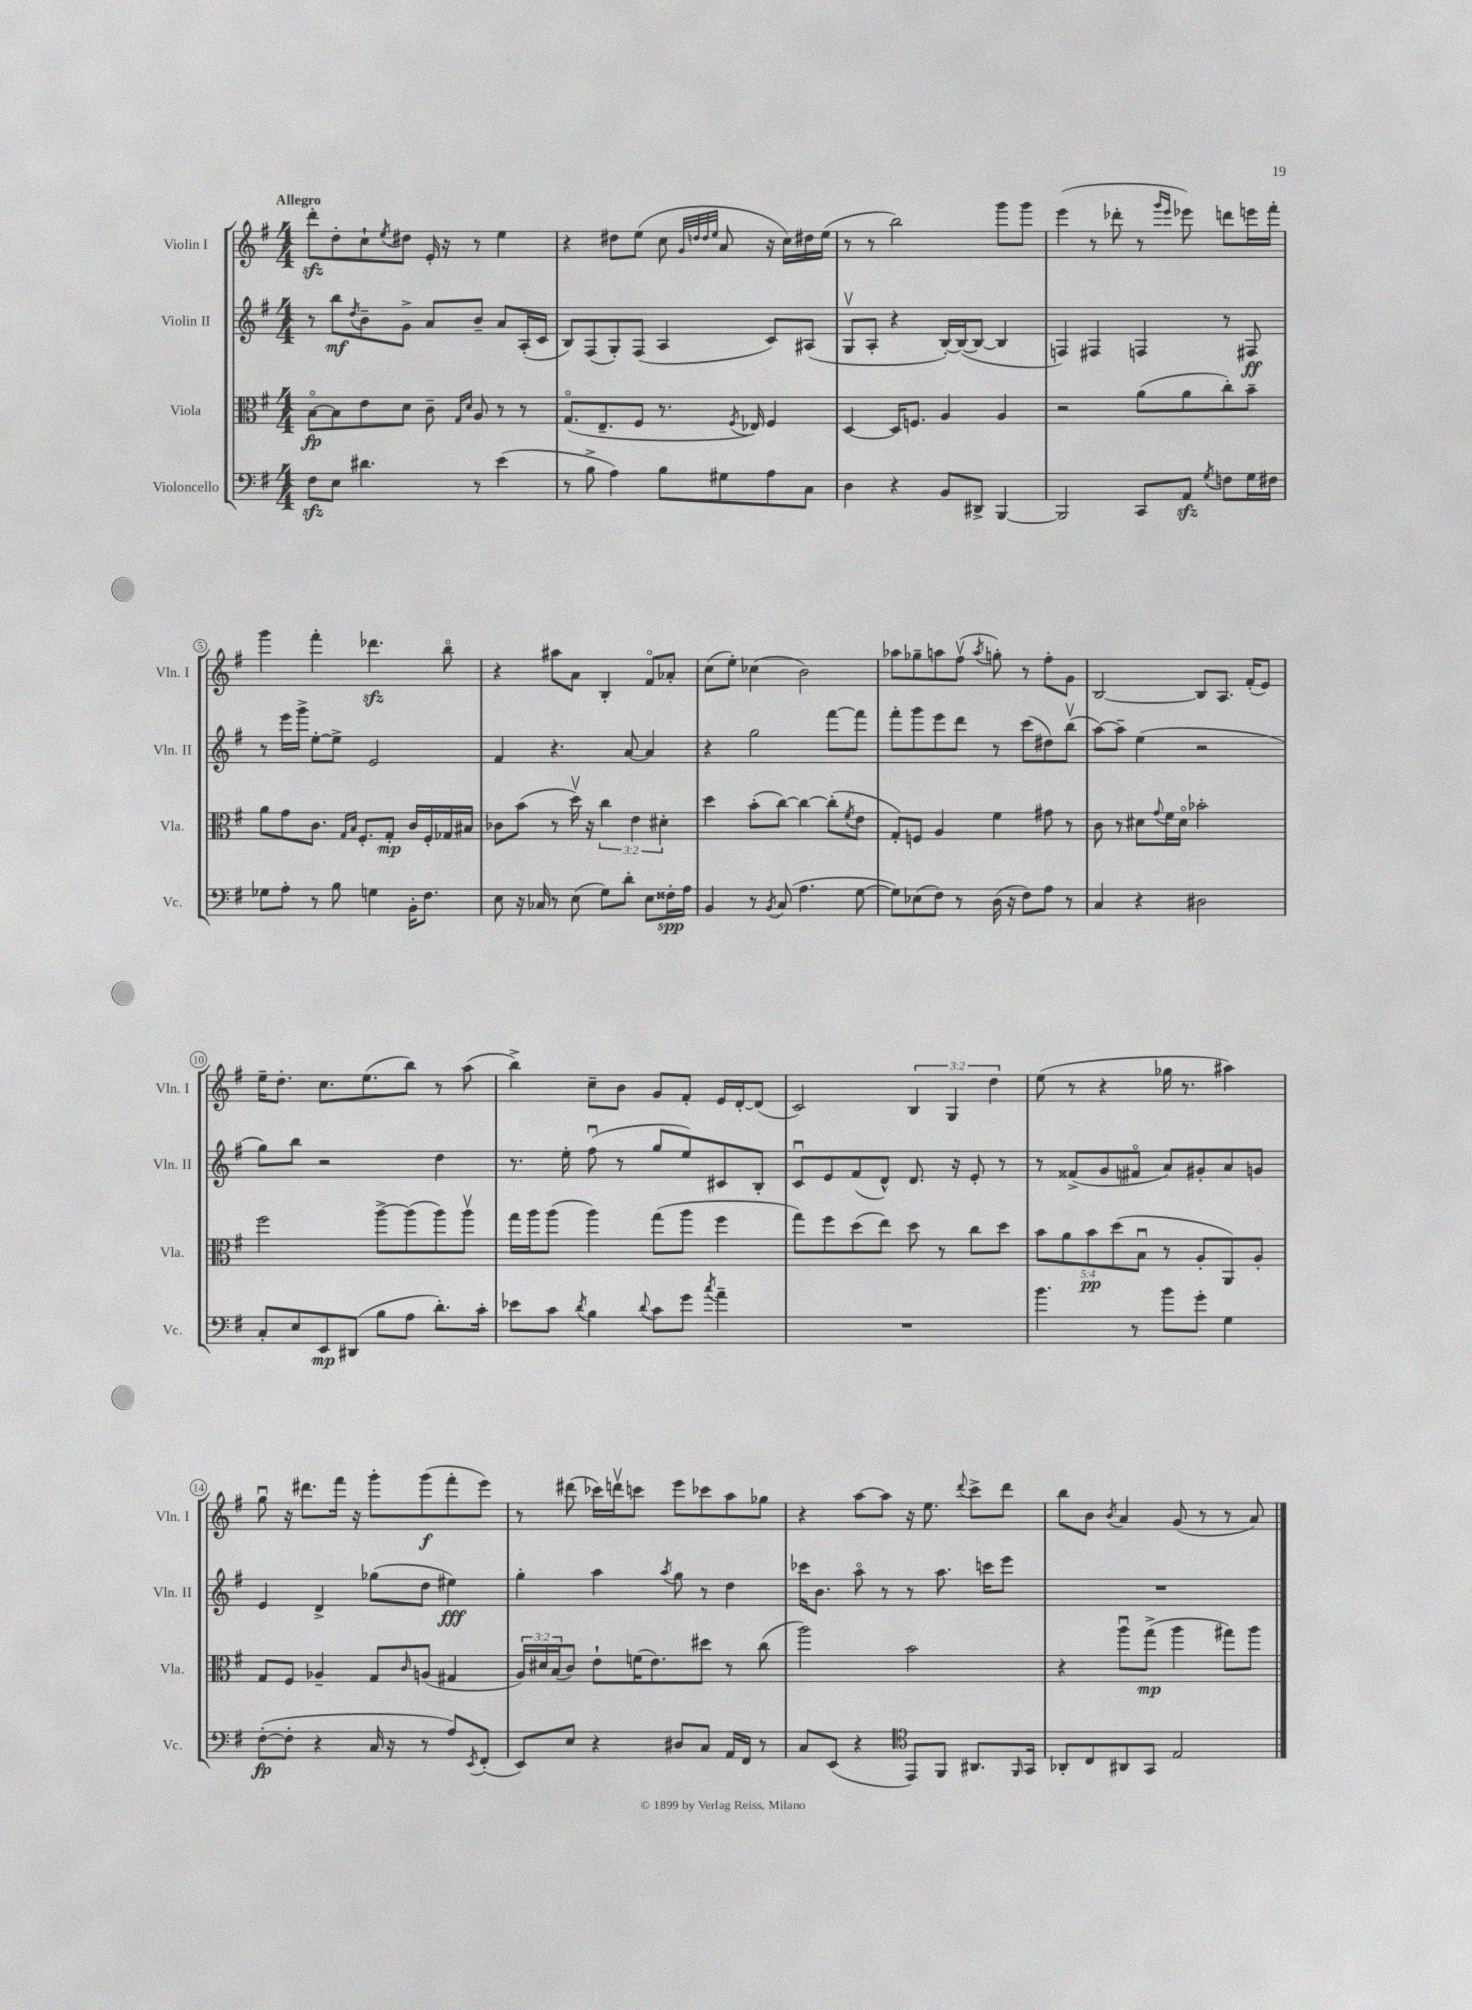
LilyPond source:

<<
\new StaffGroup <<
\new Staff = "s0" \with { instrumentName = "Violin I" shortInstrumentName = "Vln. I" } {
    \clef treble \key g \major \numericTimeSignature \time 4/4 \override Staff.TupletNumber.text = #tuplet-number::calc-fraction-text \tempo "Allegro"
    d'''8-.\sfz d''8-. c''8-! \acciaccatura { e''8 } dis''8 e'16-. r16 r8 e''4 |
    r4 dis''8 e''8( c''8 \grace { g'32 d''32 d''32 e''32 } a'8 r16 c''16) dis''16 e''16( |
    r8 r8 b''2) g'''8 g'''8 |
    e'''4( r8 des'''8-. r8 \grace { g'''16 e'''16 } ees'''8) d'''8 e'''16 fis'''16-. |
    g'''4 fis'''4-. des'''4.\sfz b''8\flageolet |
    r4 ais''8 a'8 b4-. fis'8\flageolet aes'8-. |
    c''8( e''8-.) ces''4( b'2) |
    aes''8 ges''8-- a''8 fis''8\upbow( \acciaccatura { a''8 } g''8-.) r8 fis''8-. g'8 |
    b2~ b8 a8. fis'16-.( e'8) |
    e''16-- d''8.-. c''8. e''8.( b''8) r8 a''8( |
    b''4->) c''8-- b'8 g'8 fis'8-. e'16 d'16~-. d'8( |
    c'2) \tuplet 3/2 { b4 g4 d''4 } |
    e''8( r8 r4 ges''16 r8. ais''4) |
    g''8\downbow r16 dis'''8. fis'''16 r16 g'''8-. g'''8\f( fis'''8-. e'''8) |
    r8 dis'''8( ces'''16) d'''16\upbow c'''8 e'''8 ces'''8 a''8 ges''8 |
    r4 a''8~ a''8 r16 e''8. \appoggiatura { d'''8 } c'''8-> d'''8 |
    b''8 b'8 \acciaccatura { b'8 } a'4 g'8( r8 r8 a'8) \bar "|." |
}
\new Staff = "s1" \with { instrumentName = "Violin II" shortInstrumentName = "Vln. II" } {
    \clef treble \key g \major \numericTimeSignature \time 4/4
    r8 b''8\mf \acciaccatura { d''8 } b'8-- g'8-> a'8 b'8-- a'8 a16-.( c'16 |
    b8) fis8( g8-.) fis8( a4 c'8) ais8( |
    g8\upbow a8-. r4 b16~-.) b16~( b8~ b4 |
    f4) fis4 f4 r8 fis8\ff |
    r8 e'''16 g'''16-> e''8~-. e''8-> e'2 |
    fis'4 r4. a'8~ a'4 |
    r4 g''2 fis'''8~ fis'''8 |
    fis'''8-. g'''8 e'''8 d'''8 r8 c'''8( dis''8) b''8\upbow( |
    a''8~) a''8-- e''4( r2 |
    g''8) b''8 r2 d''4 |
    r8. e''16-. fis''8\downbow( r8 g''8 e''8) cis'8 b8-. |
    c'8\downbow e'8 fis'8( d'8-^) d'8. r16 e'8-. r8 |
    r8 fisis'8->( g'8 fis'8\flageolet a'8) gis'8-. a'8 g'8 |
    e'4 d'4-> ges''8( d''8 eis''4\fff) |
    g''4-. a''4 \acciaccatura { a''8 } g''8 r8 d''4 |
    ces'''16 b'8. a''8\flageolet r8 r8 a''8. c'''16 e'''8 |
    R1 \bar "|." |
}
\new Staff = "s2" \with { instrumentName = "Viola" shortInstrumentName = "Vla." } {
    \clef alto \key g \major \numericTimeSignature \time 4/4 \override Staff.TupletNumber.text = #tuplet-number::calc-fraction-text
    b8~\flageolet\fp b8 e'8 d'8 c'8-- \grace { g16 d'16 } a8 r8 r8 |
    g8.\flageolet( e8.-- fis8 r8. \acciaccatura { fis8 } ees16) fis4 |
    d4~ d16 f8. a4 a4 |
    r2 a'8( a'8 c''8-.) b'8-- |
    a'8 g'8 c'8. \grace { g16 b16 } fis8.-. g8-.\mp c'16 fis16-. ges16 bis16 |
    ces'8 b'8( r8 d''16\upbow) r16 \tuplet 3/2 { c''4 e'4 dis'4-. } |
    d''4 b'8-.( c''8~) c''4~ c''8-.( \acciaccatura { fis'8 } e'8 |
    g8-.) f8 a4 fis'4 gis'8 r8 |
    c'8 r8 dis'8 \appoggiatura { g'8 } fis'16 dis'16\flageolet bes'2-. |
    fis''2 a''8~-> a''8( a''8) a''8\upbow |
    g''16 a''16 a''8( a''4) g''8( a''8 fis''4 |
    g''8) fis''8 d''8( e''8) d''8 r8 c''8 d''8 |
    \tuplet 5/4 { b'8 a'8 b'8\pp d''8( b8\downbow } r8 a8-. a,8) a8-. |
    g8 fis8 aes4-- g8 \grace { c'16 } a8( gis4 |
    \tuplet 3/2 { a16) dis'16 b16( } c'8) e'8-! f'16( e'8.) dis''8 r8 c''8( |
    a''2) b'2 |
    r4 a''8\downbow g''8->\mp( a''4 gis''8) a''8 \bar "|." |
}
\new Staff = "s3" \with { instrumentName = "Violoncello" shortInstrumentName = "Vc." } {
    \clef bass \key g \major \numericTimeSignature \time 4/4
    fis8\sfz e8 dis'4. r8 e'4( |
    r8 b8-> a4) b8 gis8 a8 c8 |
    d4 r4 b,8 dis,8-> b,,4~ |
    b,,2 c,8 a,8\sfz \acciaccatura { g8 } f8 g16 fis16 |
    ges8 a8-. r8 b8 g4 b,16-. fis8. |
    e8 r16 ces16 r8 e8( g8) d'8-. e8 fisis16-.\spp a16 |
    b,4 r8 \acciaccatura { b,8 } c8( a4. g8~ |
    g8) ees8( fis8) r8 d16( r16 fis8) a8 r8 |
    c4 r4 dis2 |
    c8-. e8 e,8\mp dis,8( b8 a8 d'8.-.) c'16-. |
    ees'8 c'8 \acciaccatura { d'8 } b4 \appoggiatura { d'8 } c'8 g'8 \acciaccatura { c''8 } a'4-- |
    R1 |
    b'4. r8 b'8 g'8-. g4 |
    fis8~-.\fp( fis8-. r4 c16 r16 r8 a8) \acciaccatura { e,8 } fis,8-.( |
    e,8) e8 r4 dis8 c8 a,16 fis,16 r8 |
    c8 e,8( r4 \clef tenor e,8) fis,8 ais,8. \grace { fis,16 } g,16 |
    aes,8-. c8 ais,8 g,8 e2 \bar "|." |
}
>>
>>
\layout { \context { \Score \override BarNumber.stencil = #(make-stencil-circler 0.1 0.3 ly:text-interface::print) } }
